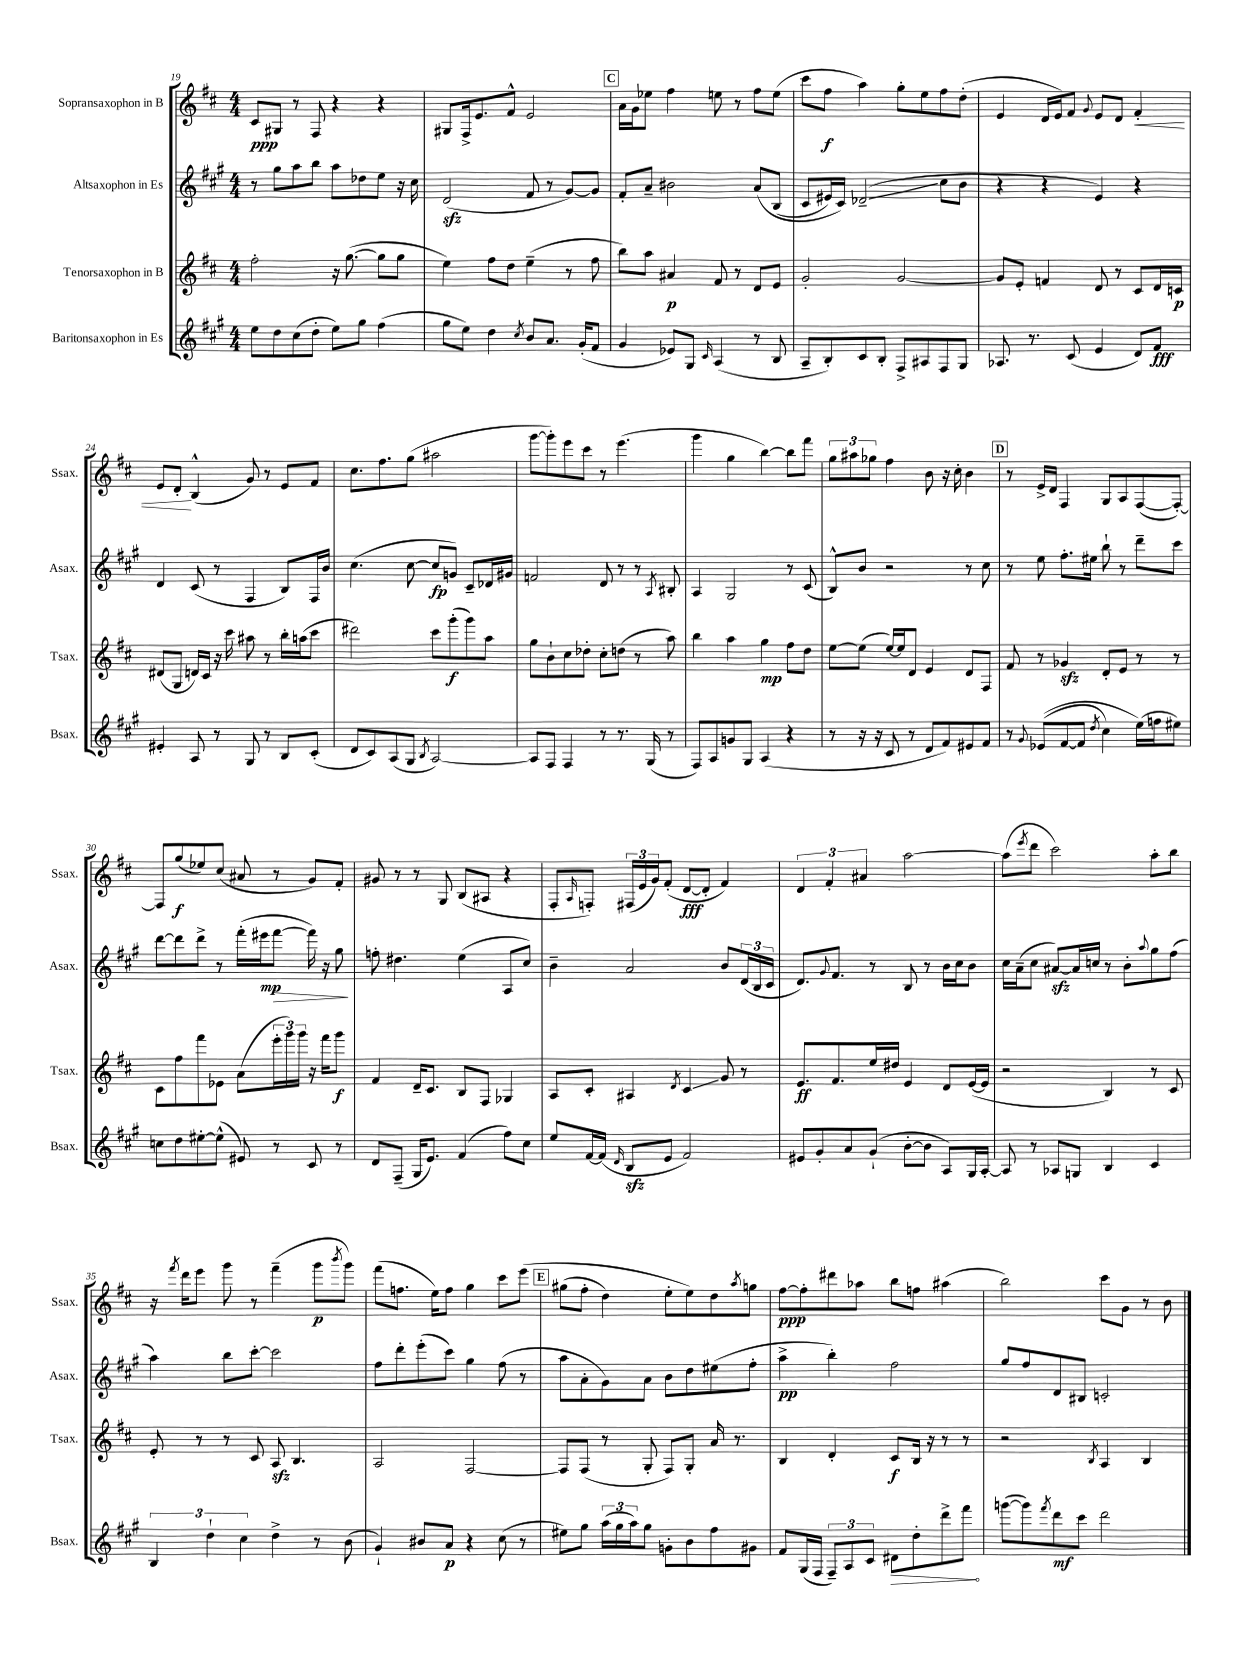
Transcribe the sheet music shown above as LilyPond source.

<<
\new StaffGroup <<
\new Staff = "s0" \with { instrumentName = "Sopransaxophon in B" shortInstrumentName = "Ssax." } {
    \clef treble \key d \major \numericTimeSignature \time 4/4
    cis'8\ppp gis8 r8 fis8 r4 r4 |
    gis8 fis16-> e'8. fis'8-^ e'2 |
    \mark \markup { \box "C" } a'16 g'16 ees''8 fis''4 e''8 r8 fis''8 e''8( |
    cis'''8 fis''8\f a''4) g''8-. e''8 fis''8 d''8-.( |
    e'4 d'16 e'16) fis'8 \appoggiatura { g'8 } e'8 d'8 fis'4-.\< |
    e'8 d'8-.\! b4-^( g'8) r8 e'8 fis'8 |
    cis''8. fis''8. g''8( ais''2 |
    g'''8~ g'''8-.) e'''8 cis'''8 r8 e'''4.( |
    g'''4 g''4 b''4~) b''8 fis'''8 |
    \tuplet 3/2 { g''8 ais''8 ges''8 } fis''4 b'8 r16 cis''16-. b'4 |
    \mark \markup { \box "D" } r8 e'16-> d'16 fis4 g8 a8 fis8~( fis8~-.) |
    fis8 g''8\f( ees''8) cis''8( ais'8 r8 g'8) fis'8-. |
    gis'8 r8 r8 g8 b8( ais8 r4 |
    fis8-. \grace { a16 } f8-.) \tuplet 3/2 { fis16( e'16 g'16) } fis'8-.( d'8~\fff d'8-. fis'4) |
    \tuplet 3/2 { d'4 fis'4-. ais'4 } a''2~ |
    a''8( \acciaccatura { e'''8 } d'''8 cis'''2) a''8-. b''8 |
    r16 \acciaccatura { fis'''8 } d'''16 e'''8 g'''8 r8 fis'''4--( g'''8\p \acciaccatura { b'''8 } g'''8) |
    fis'''8( f''8. e''16) f''8 g''4 cis'''8 e'''8\( |
    \mark \markup { \box "E" } gis''8( fis''8-. d''4) e''8-. e''8\) d''8 \acciaccatura { a''8 } g''8 |
    fis''8~\ppp fis''8-. dis'''8 aes''8 b''8 f''8 ais''4( |
    b''2) cis'''8 g'8 r8 b'8 \bar "|." |
}
\new Staff = "s1" \with { instrumentName = "Altsaxophon in Es" shortInstrumentName = "Asax." } {
    \clef treble \key a \major \numericTimeSignature \time 4/4
    r8 gis''8 a''8 b''8 a''8 des''8 e''8 r16 cis''16 |
    d'2\sfz( fis'8 r8 gis'8~) gis'8 |
    \mark \markup { \box "C" } fis'8-. a'8-- bis'2 a'8\( b8( |
    cis'8 eis'16) cis'16\) des'2--\glissando( cis''8 b'8 |
    r4 r4 e'4) r4 |
    d'4 cis'8( r8 fis4 b8) fis16 b'16 |
    cis''4.( cis''8~ cis''8\fp g'8) cis'8-- des'16 gis'16 |
    f'2 d'8 r8 r8 \acciaccatura { a8 } bis8-. |
    a4 gis2 r8 cis'8( |
    b8-^) b'8 r2 r8 cis''8 |
    \mark \markup { \box "D" } r8 e''8 fis''8.-. eis''16 b''8-! r8 d'''8-- cis'''8 |
    d'''8~ d'''8 d'''8-> r8 fis'''16-.( eis'''16\mp fis'''8~\> fis'''16) r16 gis''8\! |
    f''8-. dis''4. e''4( a8 cis''8) |
    b'4-- a'2 b'8 \tuplet 3/2 { d'16( b16 cis'16 } |
    d'8.) \appoggiatura { gis'8 } fis'8. r8 b8 r8 b'16 cis''16 b'8 |
    cis''16 a'16--( cis''8 ais'8~\sfz) ais'16 c''16 r8 b'8-. \appoggiatura { a''8 } gis''8 fis''8( |
    a''4) b''8 cis'''8~-. cis'''2 |
    fis''8 d'''8-. e'''8-.( cis'''8) gis''4 fis''8( r8 |
    \mark \markup { \box "E" } a''8 a'8-. gis'8) a'8 b'8 d''8 eis''8( fis''8-. |
    a''4->\pp b''4-.) fis''2 |
    gis''8 fis''8 d'8 bis8 c'2-. \bar "|." |
}
\new Staff = "s2" \with { instrumentName = "Tenorsaxophon in B" shortInstrumentName = "Tsax." } {
    \clef treble \key d \major \numericTimeSignature \time 4/4
    fis''2-. r16 g''8.~( g''8 g''8 |
    e''4) fis''8 d''8 e''4--( r8 fis''8 |
    \mark \markup { \box "C" } b''8) a''8 ais'4\p fis'8 r8 d'8 e'8 |
    g'2-. g'2~ |
    g'8 e'8-. f'4 d'8 r8 cis'8 d'16 c'16\p |
    dis'8( g8 d'16) cis'16 r16 cis'''16 ais''8 r8 b''16-. a''16( cis'''8 |
    dis'''2) cis'''8 g'''8-.\f( g'''8) a''8 |
    g''8 b'8-! cis''8 des''8-. cis''8-. d''8( r8 a''8) |
    b''4 a''4 g''4\mp fis''8 d''8 |
    e''8~ e''8( e''16~) e''16 d'8 e'4 d'8 fis8 |
    \mark \markup { \box "D" } fis'8 r8 ges'4\sfz d'8-. e'8 r8 r8 |
    cis'8 fis''8 fis'''8 ees'8 a'8( \tuplet 3/2 { e'''16-. g'''16) g'''16 } r16 fis'''16 g'''8\f |
    fis'4 d'16-- cis'8. b8 fis8 ges4 |
    a8 cis'8-. ais4 \acciaccatura { d'8 } cis'4\glissando g'8 r8 |
    e'8.\ff fis'8. e''16 dis''16 e'4 d'8 e'16~( e'16 |
    r2 b4) r8 cis'8 |
    e'8-. r8 r8 cis'8 a8\sfz b4. |
    a2 fis2~ |
    \mark \markup { \box "E" } fis8 fis8( r8 g8-. fis8) g8-. a'16 r8. |
    b4 d'4-. cis'8\f b16 r16 r8 r8 |
    r2 \acciaccatura { b8 } a4 b4 \bar "|." |
}
\new Staff = "s3" \with { instrumentName = "Baritonsaxophon in Es" shortInstrumentName = "Bsax." } {
    \clef treble \key a \major \numericTimeSignature \time 4/4
    e''8 d''8 cis''8( d''8-. e''8) gis''8 fis''4( |
    gis''8 e''8) d''4 \acciaccatura { cis''8 } b'8 a'8. gis'16-.( fis'8 |
    \mark \markup { \box "C" } gis'4 ees'8) gis8 \grace { cis'16 } a4( r8 b8 |
    a8-- b8-.) cis'8 b8-. fis8-> ais8 fis8 gis8 |
    aes8. r8. cis'8( e'4 d'8) fis'8\fff |
    eis'4-. a8 r8 gis8 r8 b8 cis'8-.( |
    d'8 cis'8) a8( gis8 \acciaccatura { b8 } a2~) |
    a8 fis8 fis4 r8 r8. gis16( r8 |
    fis8) a8 g'8 gis8 a4( r4 |
    r8 r16 r16 cis'8 r8 d'8 fis'8) eis'8 fis'8 |
    \mark \markup { \box "D" } r8 \appoggiatura { gis'8 } ees'8(\( fis'8~ fis'8 \acciaccatura { d''8 } cis''4) e''16(\) f''16 eis''8) |
    c''8 d''8 eis''8~-. eis''8-^( eis'8) r8 cis'8 r8 |
    d'8 fis8--( gis16 e'8.) fis'4( fis''8) cis''8 |
    e''8 fis'16~ fis'16( \grace { d'16 } b8\sfz e'8 fis'2) |
    eis'8 gis'8-. a'8 gis'8-!( b'8~-. b'8 a8) gis16 a16~-. |
    a8 r8 aes8 g8 b4 cis'4 |
    \tuplet 3/2 { b4 d''4-! cis''4 } d''4-> r8 b'8( |
    gis'4-!) bis'8 a'8\p r4 cis''8( r8 |
    \mark \markup { \box "E" } eis''8) gis''8 \tuplet 3/2 { a''16( gis''16 a''16) } gis''8 g'8-. b'8 fis''8 gis'8 |
    fis'8 gis16( fis16 \tuplet 3/2 { fis8--) a8 cis'8 } \once \override Hairpin.circled-tip = ##t dis'8\> d''8-. d'''8-> fis'''8\! |
    g'''8~( g'''8) \acciaccatura { fis'''8 } d'''8\mf cis'''8 d'''2 \bar "|." |
}
>>
>>
\layout { \context { \Score currentBarNumber = #19 } }
